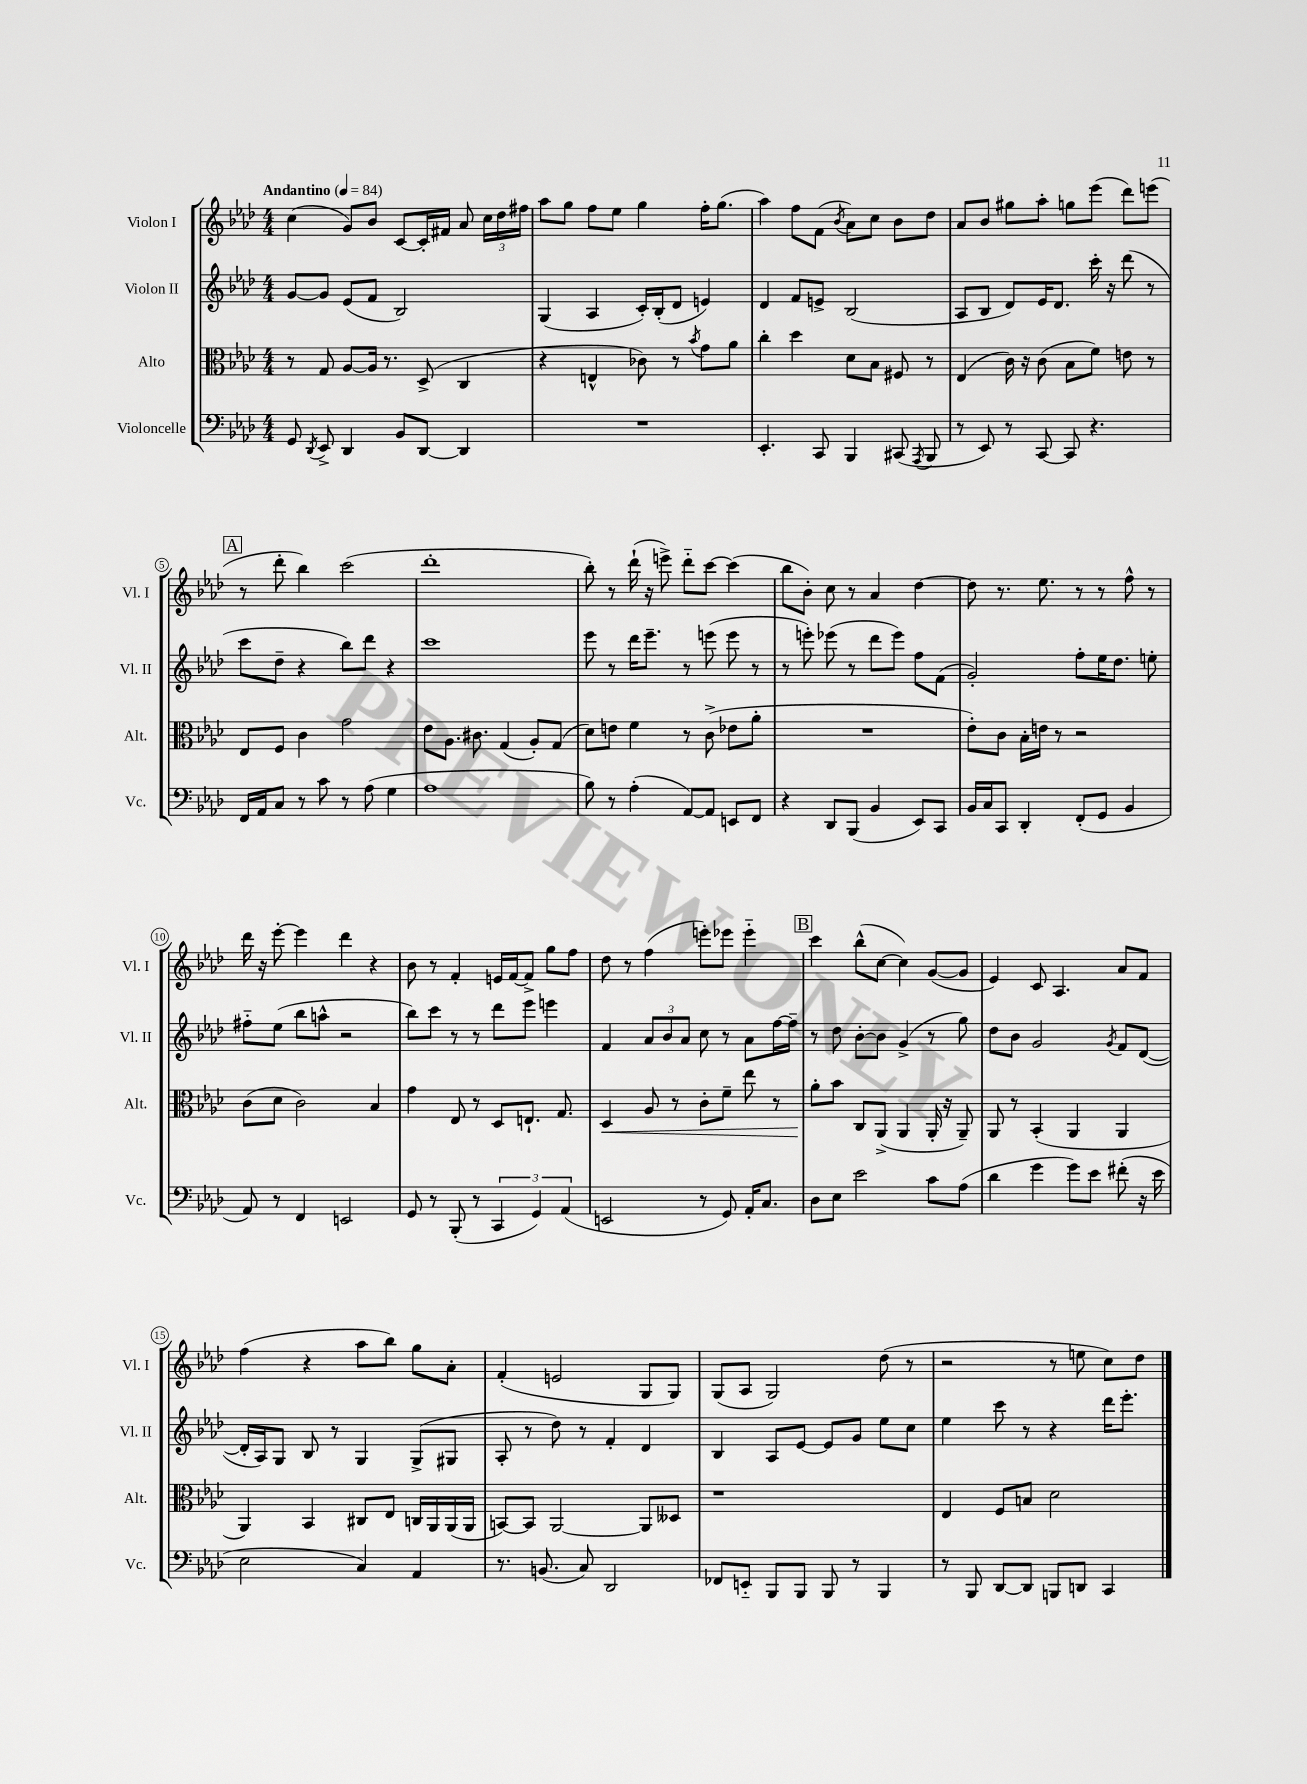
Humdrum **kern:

**kern	**kern	**kern	**kern
*staff4	*staff3	*staff2	*staff1
*clefF4	*clefC3	*clefG2	*clefG2
*k[b-e-a-d-]	*k[b-e-a-d-]	*k[b-e-a-d-]	*k[b-e-a-d-]
*M4/4	*M4/4	*M4/4	*M4/4
*MM84	*MM84	*MM84	*MM84
8GG	8r	[8g	(4cc
8qDD-	.	.	.
8EE-^	8G	8g]	.
4DD-	[8A-	(8e-	8g)
.	16A-]	8f	8b-
.	8.r	.	.
8BB-	.	2B-)	[8c
[8DD-	(8D-^	.	16c']
.	.	.	16f#
4DD-]	4C	.	8a-
.	.	.	24cc
.	.	.	24dd-
.	.	.	24ff#
=	=	=	=
1r	4r	(4G	8aa-
.	.	.	8gg
.	4E^^	4A-	8ff
.	.	.	8ee-
.	8c-)	16c')	4gg
.	.	(16B-'	.
.	8r	8d-	.
.	8qb-	.	.
.	8g	4e)	16ff'
.	.	.	(8.gg
.	8a-	.	.
=	=	=	=
4.EE-'	4cc'	4d-	4aa-)
.	4dd-	8f	8ff
8CC	.	8e^	(8f
.	.	.	8qb-
4BBB-	8d-	(2B-	8a-)
.	8B-	.	8cc
(8CC#	8F#	.	8b-
8qAAA-	.	.	.
8BBB-	8r	.	8dd-
=	=	=	=
8r	(4E-	8A-	8a-
8EE-)	.	8B-	8b-
8r	16c)	8d-)	8gg#
.	16r	.	.
[8CC	(8c	16e-	8aa-'
.	.	8.d-	.
8CC]	8B-	.	8gg
4.r	8f)	16ccc'	(8eee-
.	.	16r	.
.	8e	(8ddd-	8ddd-)
.	8r	8r	(8eee
=	=	=	=
16FF	8E-	8ccc	8r
16AA-	.	.	.
8C	8F	8dd-~	8ddd-'
8r	4c	4r	4bb-)
8c	.	.	.
8r	2g	8bb-)	(2ccc
(8A-	.	8ddd-	.
4G	.	4r	.
=	=	=	=
1A-	8e-	1ccc	1ddd-'
.	8.A-	.	.
.	8.c#	.	.
.	(4G	.	.
.	8A-')	.	.
.	(8G	.	.
=	=	=	=
8B-)	8d-)	8eee-	8bb-')
8r	8e	8r	8r
(4A-'	4f	16ddd-	(16ddd-`
.	.	8.eee-~	16r
.	.	.	8eee^)
[8AA-)	8r	8r	8ddd-'~
8AA-]	(8c^	(8eee	[8ccc
8EE	8e-	8eee	(4ccc]
8FF	8a-'	8r	.
=	=	=	=
4r	1r	8r	8bb-
.	.	8eee')	8b-')
8DD-	.	(8eee-	8cc
(8BBB-	.	8r	8r
4BB-	.	8ddd-	4a-
.	.	8eee-)	.
8EE-)	.	8ff	[4dd-
8CC	.	(8f	.
=	=	=	=
16BB-	8e-')	2g')	8dd-]
16C	.	.	.
8CC	8c	.	8.r
4DD-'	16B-'	.	.
.	16e	.	8.ee-
.	8r	.	.
(8FF'	2r	8ff'	8r
8GG	.	16ee-	8r
.	.	8.dd-	.
4BB-	.	.	8ff^^
.	.	8ee'	8r
=	=	=	=
8AA-)	(8c	8ff#'~	16ddd-
.	.	.	16r
8r	8d-	(8ee-	[8eee-'
4FF	2c)	8bb-	4eee-]
.	.	8aa^^	.
2EE	.	2r	4ddd-
.	4B-	.	4r
=	=	=	=
8GG	4g	8bb-)	8b-
8r	.	8ccc	8r
(8BBB-'	8E-	8r	4f'
8r	8r	8r	.
6CC	8D-	8ddd-	16e
.	.	.	[16f
.	8.E`	8eee-	8f^]
6GG)	.	.	.
.	.	4eee	8gg
.	8.G	.	.
(6AA-	.	.	.
.	.	.	8ff
=	=	=	=
2EE	4D-	4f	8dd-
.	.	.	8r
.	8A-	12a-	(4ff
.	.	12b-	.
.	8r	.	.
.	.	12a-	.
8r	8c'	8cc	8eee')
8GG)	8f~	8r	8eee-
16AA-'	8ee-	8a-	4eee-'~
8.C	.	.	.
.	8r	[16ff	.
.	.	16ff~]	.
=	=	=	=
8D-	8a-'	8r	4ccc
8E-	8b-	8dd-	.
2e-	8C	[8b-'	(8bb-^^
.	(8AA-^	8b-]	[8cc
.	4AA-	(4g^	4cc])
8c	16AA-'	8r	([8g
.	16r	.	.
(8A-	8AA-~)	8gg)	8g]
=	=	=	=
4d-	8AA-	8dd-	4e-)
.	8r	8b-	.
4g	(4BB-'	2g	8c
.	.	.	4.A-
8g)	4AA-	.	.
8e-	.	.	.
.	.	8qg	.
(8f#'	4AA-	8f	8a-
16r	.	([8d-	8f
16e-	.	.	.
=	=	=	=
2E-	4AA-)	16d-']	(4ff
.	.	16A-)	.
.	.	8G	.
.	4BB-	8B-	4r
.	.	8r	.
4C)	8C#	4G	8aa-
.	8E-	.	8bb-)
4AA-	16C	(8G^	8gg
.	16AA-	.	.
.	(16AA-	8G#	8a-'
.	16AA-	.	.
=	=	=	=
8.r	[8BB)	8A-'	(4f'
.	8BB]	8r	.
(8.BB	.	.	.
.	[2AA-	8dd-)	2e
8C)	.	8r	.
2DD-	.	4f'	.
.	8AA-]	4d-	8G
.	8D--	.	8G)
=	=	=	=
8FF-	1r	4B-	(8G
8EE'~	.	.	8A-
8BBB-	.	8A-	2G)
8BBB-	.	[8e-	.
8BBB-	.	8e-]	.
8r	.	8g	.
4BBB-	.	8ee-	(8dd-
.	.	8cc	8r
=	=	=	=
8r	4E-	4ee-	2r
8BBB-	.	.	.
[8DD-	8F	8ccc	.
8DD-]	8B	8r	.
8BBB	2d-	4r	8r
8DD	.	.	8ee
4CC	.	16ddd-	8cc)
.	.	8.eee-'	.
.	.	.	8dd-
==	==	==	==
*-	*-	*-	*-
